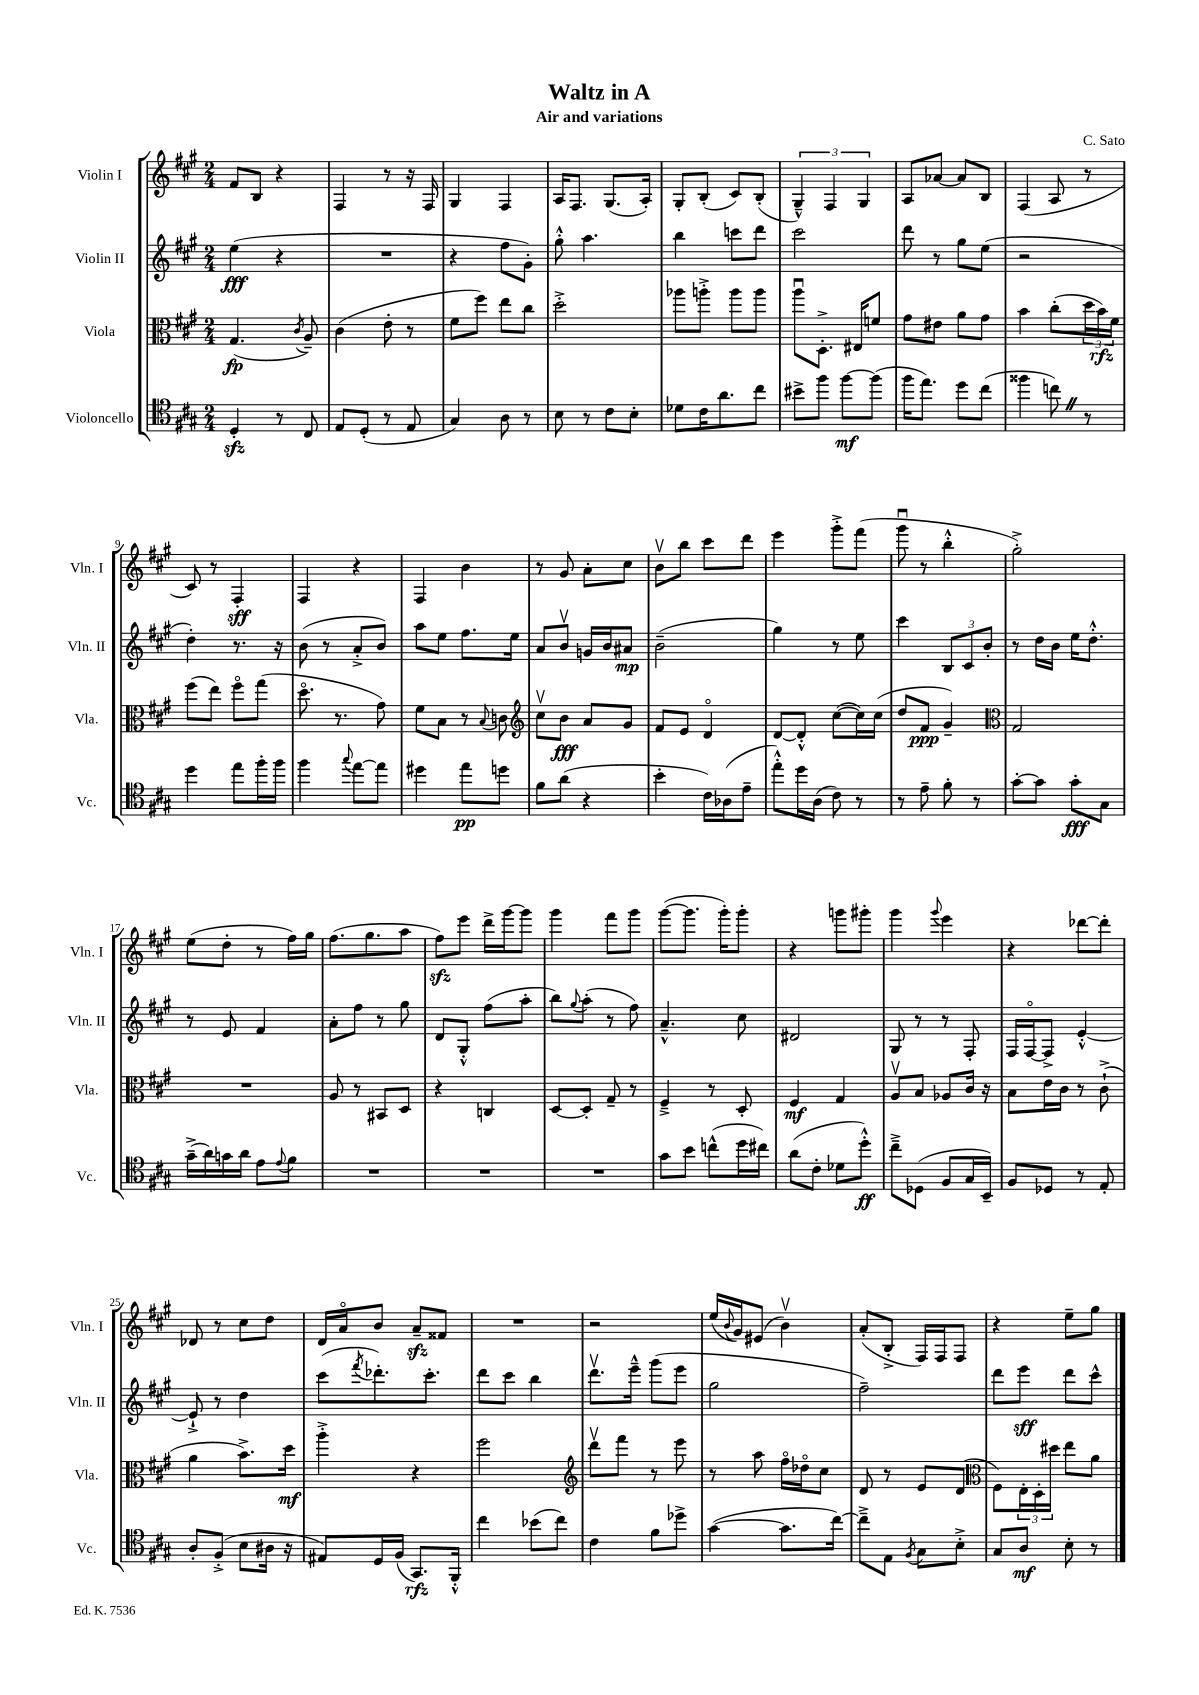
\header { title = "Waltz in A" composer = "C. Sato" subtitle = "Air and variations" }
<<
\new StaffGroup <<
\new Staff = "s0" \with { instrumentName = "Violin I" shortInstrumentName = "Vln. I" } {
    \clef treble \key a \major \numericTimeSignature \time 2/4
    fis'8 b8 r4 |
    fis4 r8 r16 fis16 |
    gis4 fis4 |
    a16 fis8. gis8.( a16-.) |
    gis8-. b8-.( cis'8) b8-.( |
    \tuplet 3/2 { gis4---^) fis4 gis4 } |
    a8 aes'8~ aes'8 b8 |
    fis4( a8 r8 |
    cis'8) r8 fis4-.\sff |
    fis4 r4 |
    fis4 b'4 |
    r8 gis'8 a'8-. cis''8 |
    b'8\upbow b''8 cis'''8 d'''8 |
    e'''4 gis'''8-.-> fis'''8( |
    gis'''8\downbow r8 b''4-.-^ |
    gis''2-.->) |
    e''8( d''8-. r8 fis''16) gis''16 |
    fis''8.( gis''8. a''8 |
    fis''8\sfz) e'''8 d'''16-> gis'''16~ gis'''8 |
    gis'''4 fis'''8 gis'''8 |
    gis'''8~( gis'''8. gis'''16-.) gis'''8-. |
    r4 g'''8 gis'''8-. |
    gis'''4 \appoggiatura { gis'''8 } e'''4 |
    r4 des'''8~ des'''8-. |
    des'8 r8 cis''8 d''8 |
    d'16 a'16\flageolet b'8 a'8--\sfz fisis'8 |
    R2 |
    r2 |
    e''16( \appoggiatura { b'8 } gis'16) eis'8( b'4\upbow) |
    a'8-.( b8-.-> fis16) fis16 fis8 |
    r4 e''8-- gis''8 \bar "|." |
}
\new Staff = "s1" \with { instrumentName = "Violin II" shortInstrumentName = "Vln. II" } {
    \clef treble \key a \major \numericTimeSignature \time 2/4
    e''4\fff( r4 |
    R2 |
    r4 fis''8 gis'8-.) |
    gis''8-.-^ a''4. |
    b''4 c'''8 d'''8 |
    cis'''2 |
    d'''8 r8 gis''8 e''8( |
    r2 |
    d''4-.) r8. r16 |
    b'8( r8 a'8-.-> b'8) |
    a''8 e''8 fis''8. e''16 |
    a'8 b'8\upbow g'16 b'16 ais'8\mp |
    b'2--( |
    gis''4) r8 e''8 |
    cis'''4 \tuplet 3/2 { b8 cis'8 b'8-. } |
    r8 d''16 b'16 e''16 d''8.-.-^ |
    r8 e'8 fis'4 |
    a'8-. fis''8 r8 gis''8 |
    d'8 gis8-.-^ fis''8( a''8-. |
    b''8) \appoggiatura { gis''8 } a''8-.( r8 fis''8) |
    a'4.---^ cis''8 |
    dis'2 |
    gis8 r8 r8 fis8-. |
    fis16 fis16~\flageolet fis8-> e'4~-.-^ |
    e'8-!-> r8 d''4 |
    cis'''8( \acciaccatura { fis'''8 } des'''8.-.) cis'''8.-. |
    d'''8 cis'''8 b''4 |
    d'''8.\upbow e'''16---^ gis'''8( e'''8 |
    gis''2 |
    fis''2--) |
    d'''8 e'''8\sff d'''8 cis'''8-^ \bar "|." |
}
\new Staff = "s2" \with { instrumentName = "Viola" shortInstrumentName = "Vla." } {
    \clef alto \key a \major \numericTimeSignature \time 2/4
    gis4.\fp( \acciaccatura { cis'8 } a8--) |
    cis'4( e'8-. r8 |
    fis'8 fis''8) e''8 cis''8 |
    d''2-.-> |
    aes''8 a''8-.-> a''8 a''8 |
    a''8\downbow d8.-.-> eis16 f'8 |
    gis'8 eis'8 a'8 gis'8 |
    b'4 cis''8-.( \tuplet 3/2 { d''16 b'16\rfz) fis'16 } |
    fis''8( e''8) fis''8\flageolet gis''8( |
    d''8.\flageolet r8. gis'8) |
    fis'8 b8 r8 \appoggiatura { b8 } c'8 |
    \clef treble cis''8\upbow b'8\fff a'8 gis'8 |
    fis'8 e'8 d'4\flageolet |
    d'8~ d'8-.-^ cis''8~( cis''16) cis''16( |
    d''8 fis'8\ppp gis'4--) |
    \clef alto gis2 |
    R2 |
    a8 r8 bis,8 d8 |
    r4 c4 |
    d8~ d8-. gis8-- r8 |
    fis4---> r8 d8-. |
    fis4\mf gis4 |
    a8\upbow b8 aes8 cis'16 r16 |
    b8 e'16 cis'16 r8 cis'8-!->( |
    a'4 b'8.->) d''16\mf |
    a''4-.-> r4 |
    fis''2 |
    \clef treble d'''8\upbow fis'''8 r8 e'''8 |
    r8 a''8 fis''16\flageolet des''16\flageolet cis''8 |
    d'8 r8 e'8 d'8( |
    \clef alto fis8) \tuplet 3/2 { e16-. d16-. dis''16 } e''8 a'8 \bar "|." |
}
\new Staff = "s3" \with { instrumentName = "Violoncello" shortInstrumentName = "Vc." } {
    \clef tenor \key a \major \numericTimeSignature \time 2/4
    d4-.\sfz r8 cis8 |
    e8 d8-.( r8 e8 |
    gis4) a8 r8 |
    b8 r8 cis'8 b8-. |
    des'8 cis'16 a'8. cis''8 |
    bis'8-> fis''8 fis''8~\mf fis''8( |
    fis''16 e''8.) d''8 cis''8( |
    fisis''4 c''8) \once \override BreathingSign.text = \markup { \musicglyph "scripts.caesura.straight" } \breathe r8 |
    d''4 e''8 fis''16-. fis''16 |
    fis''4 \appoggiatura { gis''8 } e''8~ e''8 |
    dis''4 e''8\pp d''8 |
    fis'8 a'8( r4 |
    b'4-. cis'16) aes16( e'8-- |
    e''8-.-^) d''16 a16( cis'8) r8 |
    r8 e'8-- fis'8-. r8 |
    gis'8~-. gis'8 gis'8-.\fff gis8 |
    gis'16--->( a'16) g'16 a'16 e'8 \appoggiatura { e'8 } fis'8 |
    R2 |
    R2 |
    R2 |
    gis'8 b'8 c''8-^( d''16 cis''16) |
    a'8( cis'8-. des'8 d''8-.-^\ff) |
    cis''8---> des8( fis8 gis16 b,16--) |
    fis8 des8 r8 e8-. |
    a8-. fis8-.->( b8 ais16 r16 |
    eis8) d16 fis16( gis,8.\rfz) fis,16-.-^ |
    cis''4 bes'8( cis''8) |
    cis'4 fis'8 des''8-> |
    gis'4~( gis'8. cis''16~) |
    cis''8---> e8 \acciaccatura { fis8 } gis8 b8-.-> |
    gis8 a8\mf b8-. r8 \bar "|." |
}
>>
>>
